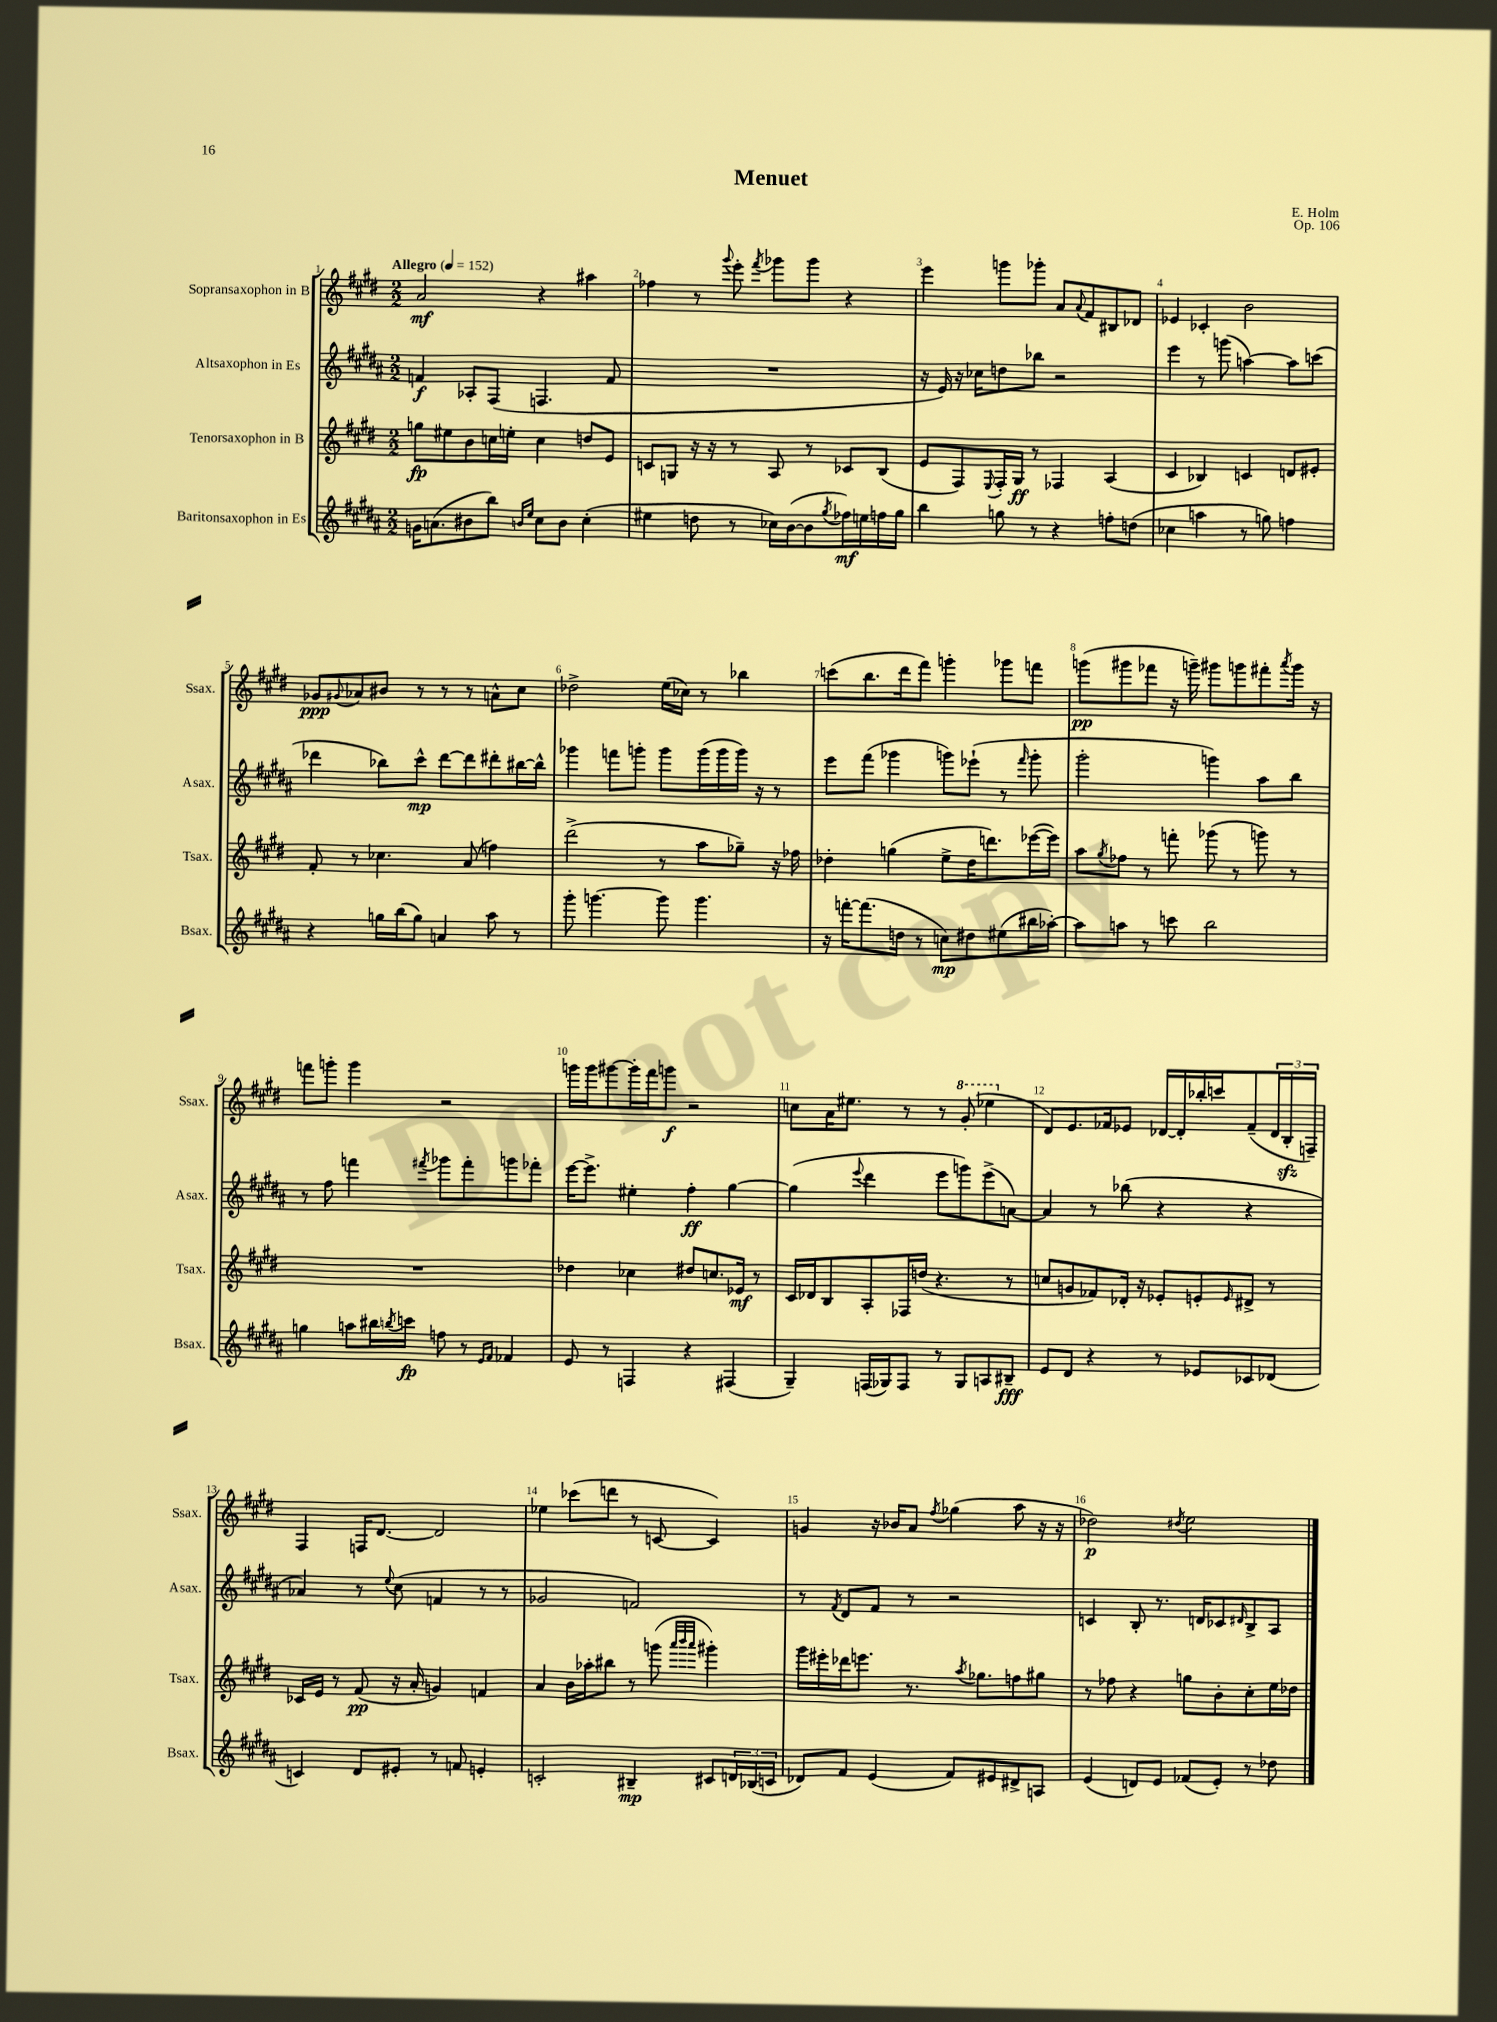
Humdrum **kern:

**kern	**kern	**kern	**kern
*staff4	*staff3	*staff2	*staff1
*clefG2	*clefG2	*clefG2	*clefG2
*k[f#c#g#d#a#]	*k[f#c#g#d#]	*k[f#c#g#d#a#]	*k[f#c#g#d#]
*M2/2	*M2/2	*M2/2	*M2/2
*MM152	*MM152	*MM152	*MM152
16g\LK	8gg\L	4f/	2a/
(8.a\	.	.	.
.	8ee#\	.	.
8b#\	8b\	8A-'/L	.
8bb\J)	16cc\L	(8F#/J	.
.	16ee'\JJ	.	.
16qqb/LL	.	.	.
16qqee/JJ	.	.	.
8cc#\L	4cc\	4.F/	4r
8b\J	.	.	.
(4cc#'\	8dd/L	.	4aa#\
.	8e/J	8f/	.
=	=	=	=
4ee#\	8c/L	1r	4ff-\
.	8G/J	.	.
8dd\	16r	.	8r
.	16r	.	.
.	.	.	8qqggg#/
8r	8r	.	8eee'\
.	.	.	8qfff#/
16cc-\LL)	8A/	.	8ggg-\L
([16b\J	.	.	.
8b\]	8r	.	8ggg-\J
8qgg#/	.	.	.
16ff-\L)	8c-/L	.	4r
16ee\	.	.	.
16ff\	(8B/J	.	.
16gg#\JJ	.	.	.
=	=	=	=
4bb\	8e/L	16r	4eee\
.	.	16e/)	.
.	8F#/)	16r	.
.	.	16cc-\LK	.
.	8qqE/	.	.
8gg\	16F#'/L	8dd\	8ggg\L
.	16G#/JJ	.	.
8r	8r	8bb-\J	8ggg-'\J
4r	4F-/	2r	8a/L
.	.	.	8qqa/
.	.	.	8f#/
8ff'\L	(4A/	.	8B#/
(8dd\J	.	.	8d-/J
=	=	=	=
4cc-\	4c#/	4eee\	4e-/
4aa\	4B-/)	8r	4c-'/
.	.	(8ggg\	.
8r	4c/	[4aa\)	2b\
8gg\)	.	.	.
4ff\	8d/L	8aa\]L	.
.	8e#'/J	(8ccc\J	.
=	=	=	=
4r	8f#'/	4ddd-\	8g-/L
.	.	.	8qqg#/
.	8r	.	8a-/
16gg\LL	4.cc-\	8bb-\L)	8b#/J
(16bb\J	.	.	.
8gg\J)	.	8ccc#^^\J	8r
4a/	.	[8ddd-\L	8r
.	(8a/	8ddd-\]	8r
8aa#\	4ff\)	8ddd#'\	8a^^\L
8r	.	[16bb#\L	8cc#\J
.	.	16bb#^^\]JJ	.
=	=	=	=
8ggg#'\	(2ddd#^\	4ggg-\	2dd-^\
[4.ggg\	.	.	.
.	.	8fff\L	.
.	.	8ggg'\J	.
8ggg\]	8r	8ggg\L	(16ee\LL
.	.	.	16cc-\JJ)
4.ggg\	8aa\L	(16ggg\L	8r
.	.	16ggg\	.
.	8gg-~\J)	16ggg\JJ)	4bb-\
.	.	16r	.
.	16r	8r	.
.	16ff-\	.	.
=	=	=	=
16r	4dd-'\	8eee\L	(8ccc\L
[16fff'\LK	.	.	.
(8.fff\]	.	(8fff#\J	8.bb\
.	(4gg\	4ggg-\	.
16dd\Jk	.	.	16ddd#\k
8r	.	.	8fff#\J)
8cc\L)	8ee^\L	8ggg\L)	4ggg'\
8dd#\	16dd-\K	(8eee-`\J	.
.	8.ddd\)	.	.
(8ee#\	.	8r	8ggg-\L
.	.	16qqfff#/	.
16bb#\L	([16eee-\L	8ggg'\	8fff\J
[16aa-'\JJ)	16eee-\]JJ)	.	.
=	=	=	=
8aa-\]L	8aa\L	2ggg#'\	(8ggg\L
.	8qgg#/	.	.
8aa\J	8ff-\J	.	8ggg#\
8r	8r	.	8fff-\J
8ccc\	8fff'\	.	16r
.	.	.	16ggg~\)
2bb\	(8ggg-\	4ggg\)	8ggg#\L
.	8r	.	8ggg\
.	8ggg\)	8aa#\L	8fff#'\
.	.	.	8qaaa/
.	8r	8bb\J	16ggg\Jk
.	.	.	16r
=	=	=	=
4gg\	1r	8r	8fff\L
.	.	8ff#\	8ggg'\J
8aa\L	.	4fff\	4ggg\
16bb#\L	.	.	.
8qbb/	.	.	.
16ccc\JJ	.	.	.
.	.	8qfff#/	.
8ff\	.	8ggg-\L	2r
8r	.	8fff#'\	.
16qqe/LL	.	.	.
16qqf#/JJ	.	.	.
4f-/	.	8ggg\	.
.	.	8fff-'\J	.
=	=	=	=
8e/	4dd-\	[16eee\LK	16ggg\LL
.	.	8.eee^\]J	16ggg\J
8r	.	.	[8ggg#\
4F/	4cc-\	4ee#'\	16ggg#'\]L
.	.	.	16fff#\J
.	.	.	8ggg\J
4r	8dd#/L	4ff#'\	2r
.	8.cc/	.	.
(4F#/	.	[4gg#\	.
.	16e-/Jk	.	.
.	8r	.	.
=	=	=	=
4G#~/)	16c#/LL	(4gg#\]	8cc\L
.	16d-/J	.	.
.	8B/	.	16a\K
.	.	.	8.ee#\J
.	.	8qqeee/	.
(16F/LL	8A'/	4ddd#\	.
16G-/J)	.	.	.
8F/J	16F-/L	.	8r
.	(16dd/JJ	.	.
8r	4.r	8eee\L	8r
8G-/L	.	8ggg\)	(8gg#'/
8A/	.	(8eee^\	4eee-\
8B#~/J	8r	[8a\J)	.
=	=	=	=
8e/L	8cc/L	4a/]	8d#/L)
8d#/J	8g/	.	8.e/
4r	8f-/)	8r	.
.	.	.	16f-/k
.	16d-'/Jk	(8bb-\	8e-/J
.	16r	.	.
8r	8e-'/L	4r	[16d-/LL
.	.	.	16d-'/]
8e-/L	8e'/	.	16bb-'/
.	.	.	16ccc/J
.	16qqe/	.	.
8c-/	8d#^/J	4r	(8f-~/
(8d-/J	8r	.	24d-/L
.	.	.	24B'/
.	.	.	24F~/JJ)
=	=	=	=
4c/)	16c-/LL	4a-/)	4F#/
.	16e/JJ	.	.
.	8r	.	.
8d#/L	(8f#/	8r	16F/LK
.	.	.	[8.d#/J
.	.	8qqee/	.
8e#'/J	16r	(8cc#\	.
.	16a'/	.	.
8r	4g/)	4f/	2d#/]
8f/	.	.	.
4e'/	4f/	8r	.
.	.	8r	.
=	=	=	=
2c'/	4a/	2g-/	4ee-\
.	16b\LL	.	(8ccc-\L
.	16aa-'\J	.	.
.	8bb#\J	.	8ddd\J
4B#~/	8r	2f/)	8r
.	(8ggg\	.	[8c/
.	32qqaaa/LLL	.	.
.	32qqbbb/	.	.
.	32qqaaa/JJJ	.	.
8c#/L	4ggg#'\)	.	4c/])
24d/L	.	.	.
(24B-/	.	.	.
24c/JJ	.	.	.
=	=	=	=
8d-/L)	16ggg#\LL	8r	4g/
.	16eee#'\	.	.
.	.	8qf#/	.
8f#/J	16ddd-\J	8d#/L	.
.	8.eee\J	.	.
(4e/	.	8f#/J	16r
.	.	.	16b-/LK
.	8.r	8r	8a/J
.	.	.	8qff#/
8f#/L)	.	2r	(4gg-\
.	8qaa/	.	.
.	8.gg-\L	.	.
8e#/	.	.	.
8d#^/	8ff\	.	8aa\
8A/J	8gg#\J	.	16r
.	.	.	16r
=	=	=	=
(4e/	8r	4c/	2dd-\)
.	8ff-\	.	.
8d/L)	4r	8B'/	.
8e/J	.	8.r	.
.	.	.	8qdd#/
(8f-/L	8gg\L	.	2ee\
.	.	16d/LK	.
8e'/J)	8b'\	8c-/	.
.	.	16qqd#/	.
8r	8cc#'\	8B^/	.
8dd-\	16ee\L	8A#/J	.
.	16dd-\JJ	.	.
==	==	==	==
*-	*-	*-	*-
